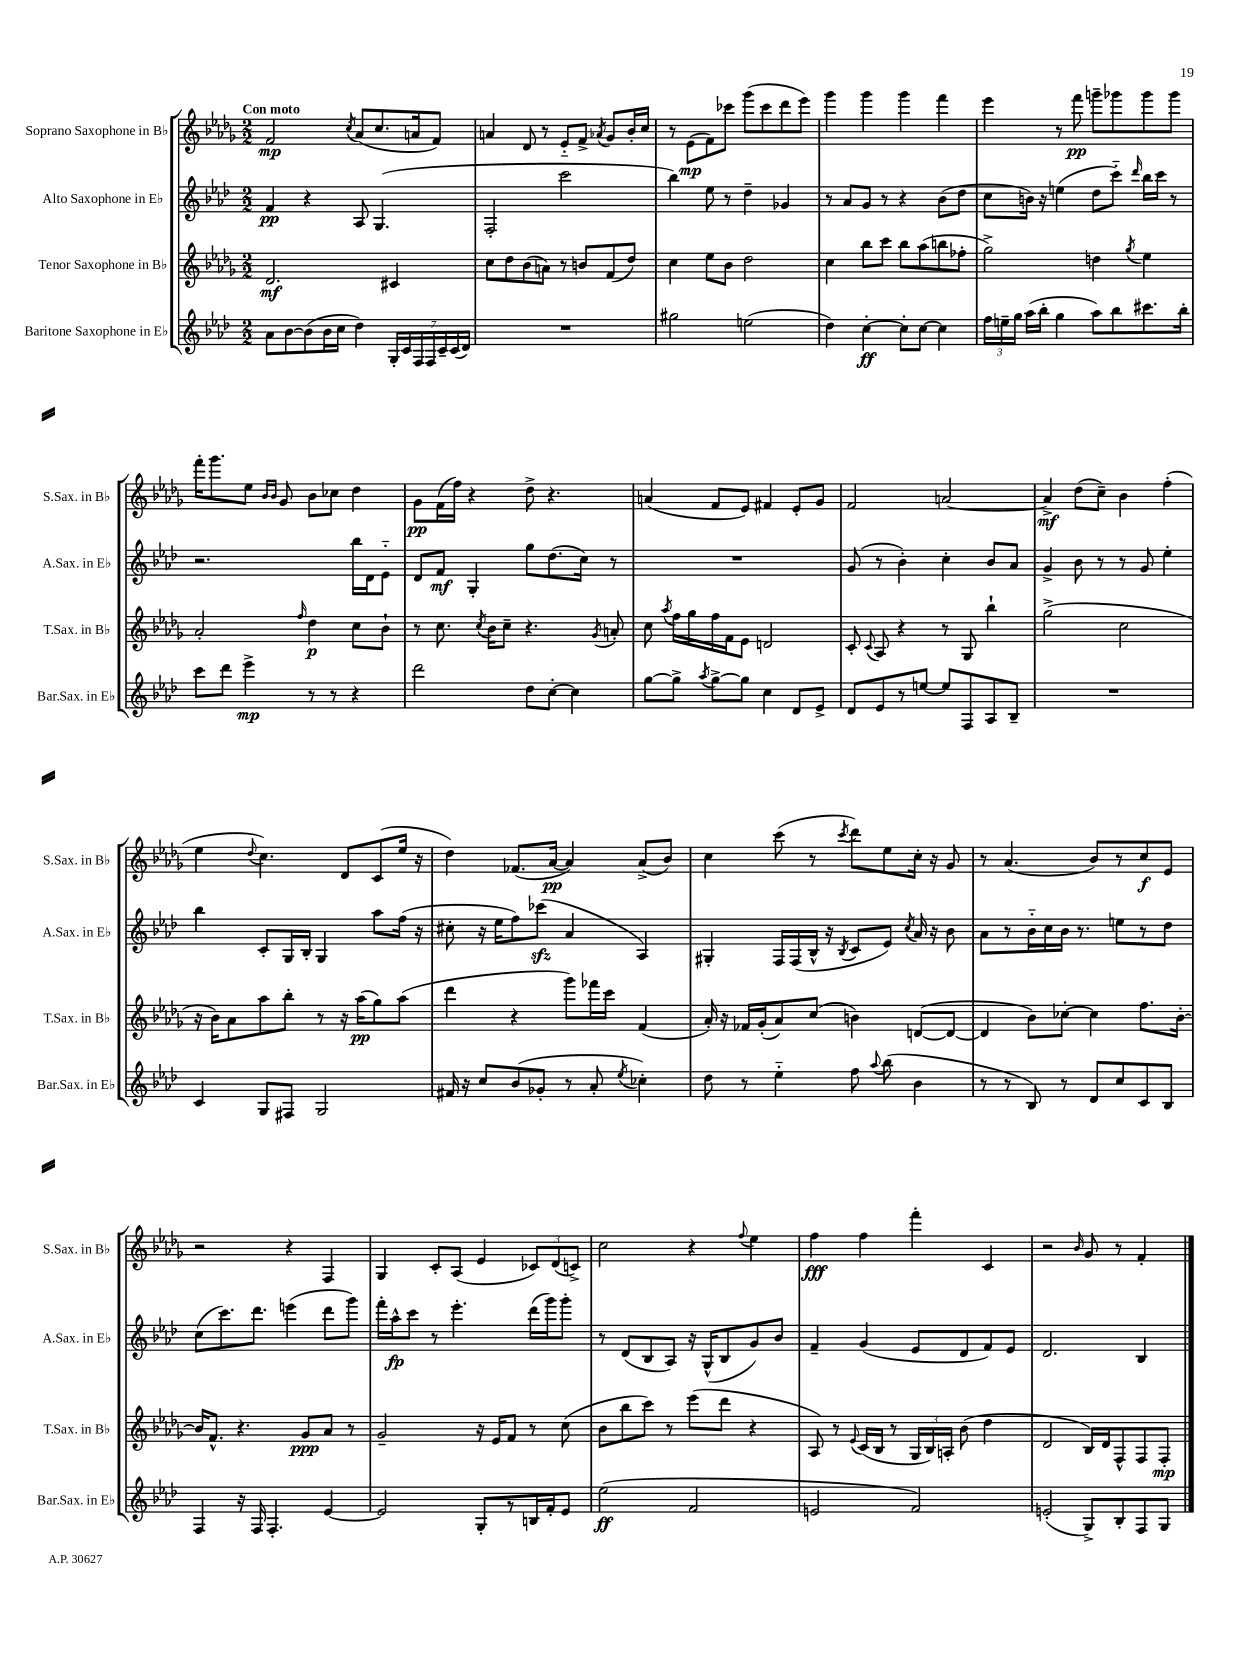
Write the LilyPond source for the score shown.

<<
\new StaffGroup <<
\new Staff = "s0" \with { instrumentName = "Soprano Saxophone in Bb" shortInstrumentName = "S.Sax. in Bb" } {
    \clef treble \key des \major \numericTimeSignature \time 2/2 \tempo "Con moto"
    \autoBeamOff f'2\mp \acciaccatura { c''8 } aes'8[( c''8. a'16 f'8]) |
    a'4 des'8 r8 ees'8[-_ f'8]-> \acciaccatura { aes'8 } ges'8[ bes'16-. c''16] |
    r8 ees'8[\mp( f'8) ces'''8] ges'''8[( ces'''8 des'''8 ees'''8]) |
    ges'''4 ges'''4 ges'''4 f'''4 |
    ees'''4 r8 f'''8\pp g'''8[-- ges'''8 ges'''8 ges'''8] |
    f'''16[-. ges'''8. ees''8] \grace { bes'16[ bes'16] } ges'8 bes'8[ ces''8] des''4 |
    ges'8[\pp f'16( f''16]) r4 des''8-> r4. |
    a'4( f'8[ ees'8]) fis'4 ees'8[-. ges'8] |
    f'2 a'2~ |
    a'4->\mf des''8[( c''8]--) bes'4 f''4-.( |
    ees''4 \appoggiatura { des''8 } c''4.) des'8[ c'8( ees''16] r16 |
    des''4) fes'8.[( aes'16]~\pp aes'4) aes'8[->( bes'8]) |
    c''4 c'''8( r8 \acciaccatura { c'''8 } des'''8[) ees''8 c''16]-. r16 ges'8 |
    r8 aes'4.( bes'8[) r8 c''8\f ees'8] |
    r2 r4 f4 |
    ges4 c'8[-. aes8]( ees'4 \tuplet 3/2 { ces'8[) des'8( c'8]->) } |
    c''2 r4 \appoggiatura { f''8 } ees''4 |
    f''4\fff f''4 f'''4-. c'4 |
    r2 \grace { bes'16 } ges'8 r8 f'4-. \bar "|." |
}
\new Staff = "s1" \with { instrumentName = "Alto Saxophone in Eb" shortInstrumentName = "A.Sax. in Eb" } {
    \clef treble \key aes \major \numericTimeSignature \time 2/2
    \autoBeamOff f'4\pp r4 aes8 g4.( |
    f2-. c'''2 |
    bes''4) ees''8 r8 des''4-- ges'4 |
    r8 aes'8[ g'8] r8 r4 bes'8[( des''8] |
    c''8[ b'16]) r16 e''4( des''8[ c'''8]-_) \grace { des'''16 } bes''16[ c'''16] r8 |
    r2. bes''16[ des'16 ees'8]-_ |
    des'8[ f'8]\mf g4-. g''8[ des''8.( c''16]) r8 |
    R1 |
    g'8( r8 bes'4-.) c''4-. bes'8[ aes'8] |
    g'4-> bes'8 r8 r8 g'8 ees''4-. |
    bes''4 c'8[-. g16 bes16]-. g4 aes''8[ f''16]( r16 |
    cis''8-. r16 ees''16[ f''8) ces'''8]\sfz( aes'4 aes4) |
    gis4-. f16[ f16( bes16]-^ r16 \acciaccatura { bes8 } c'8[ ees'8]) \acciaccatura { c''8 } aes'16 r16 bes'8 |
    aes'8[ r8 bes'16-_ c''16 bes'16] r8. e''8[ r8 des''8] |
    c''8[( c'''8.) des'''8.] e'''4( des'''8[ g'''8]) |
    f'''16[-. aes''16-^\fp c'''8] r8 ees'''4.-. des'''16[( g'''16) g'''8]-. |
    r8 des'8[( bes8 aes8]) r16 g16[-^( bes8 g'8) bes'8] |
    f'4-- g'4( ees'8[ des'8 f'8) ees'8] |
    des'2. bes4 \bar "|." |
}
\new Staff = "s2" \with { instrumentName = "Tenor Saxophone in Bb" shortInstrumentName = "T.Sax. in Bb" } {
    \clef treble \key des \major \numericTimeSignature \time 2/2
    \autoBeamOff des'2.\mf cis'4 |
    c''8[ des''8 bes'8( a'8]) r8 b'8[ f'8( des''8]) |
    c''4 ees''8[ bes'8] des''2 |
    c''4 bes''8[ c'''8] bes''8[ aes''8( b''8 fes''8]-. |
    ges''2->) d''4 \acciaccatura { ges''8 } ees''4 |
    aes'2-. \grace { f''16 } des''4\p c''8[ bes'8]-! |
    r8 c''8. \acciaccatura { c''8 } bes'16[ c''8]-- r4. \acciaccatura { ges'8 } a'8-. |
    c''8 \acciaccatura { aes''8 } f''16[ ges''16 f''16 f'16 ees'8] d'2 |
    c'8-. \appoggiatura { c'8 } aes8 r4 r8 ges8 bes''4-! |
    ges''2->( c''2 |
    r16 bes'16[) aes'8 aes''8 bes''8]-. r8 r16 aes''16[\pp( ges''8) aes''8]( |
    des'''4 r4 ges'''8[) fes'''16 c'''16] f'4( |
    aes'16-.) r16 fes'16[ ges'16-.( aes'8) c''8]( b'4) d'8[~( d'8]~ |
    d'4 bes'8[) ces''8]~-. ces''4 f''8.[ bes'16]~-. |
    bes'16[ f'8.]-^ r4. ges'8[\ppp aes'8] r8 |
    ges'2-- r16 ees'16[ f'8] r8 c''8( |
    bes'8[ bes''8 c'''8]) r8 ees'''8[( des'''8] r4 |
    aes8) r8 \appoggiatura { ees'8 } c'16[( bes16] r8 \tuplet 3/2 { ges16[ bes16) a16]-. } bes'8( des''4 |
    des'2 bes16[) des'16 f8-^ f8 f8]-.\mp \bar "|." |
}
\new Staff = "s3" \with { instrumentName = "Baritone Saxophone in Eb" shortInstrumentName = "Bar.Sax. in Eb" } {
    \clef treble \key aes \major \numericTimeSignature \time 2/2
    \autoBeamOff aes'8[ bes'8~ bes'8( bes'16 c''16] des''4) \tuplet 7/4 { g16[-. c'16 f16 f16 c'16-- c'16( des'16]) } |
    R1 |
    gis''2 e''2( |
    des''4) c''4~-.\ff c''8[-. c''8]~ c''4 |
    \tuplet 3/2 { f''16[ e''16-- g''16] } aes''16[( bes''16]-. g''4 aes''8[) bes''8 cis'''8. bes''16]-. |
    c'''8[ des'''8] ees'''4->\mp r8 r8 r4 |
    des'''2 des''8[ c''8]~-. c''4 |
    g''8[~ g''8]-> \acciaccatura { aes''8 } g''8[~-> g''8] c''4 des'8[ ees'8]-> |
    des'8[ ees'8 r8 e''8]~ e''8[ f8 aes8 bes8]-- |
    R1 |
    c'4 g8[ fis8] g2 |
    fis'16 r16 c''8[ bes'8( ges'8]-. r8 aes'8-. \acciaccatura { ees''8 } ces''4-.) |
    des''8 r8 ees''4-_ f''8 \appoggiatura { aes''8 } bes''8( bes'4 |
    r8 r8 bes8) r8 des'8[ c''8 c'8 bes8] |
    f4 r16 f16 f4.-. ees'4~ |
    ees'2 g8[-. r8 b16 f'16-. ees'8] |
    ees''2\ff( f'2 |
    e'2 f'2) |
    e'2-.( g8[->) bes8-. f8 g8] \bar "|." |
}
>>
>>
\layout { \context { \Score \remove "Bar_number_engraver" } }
